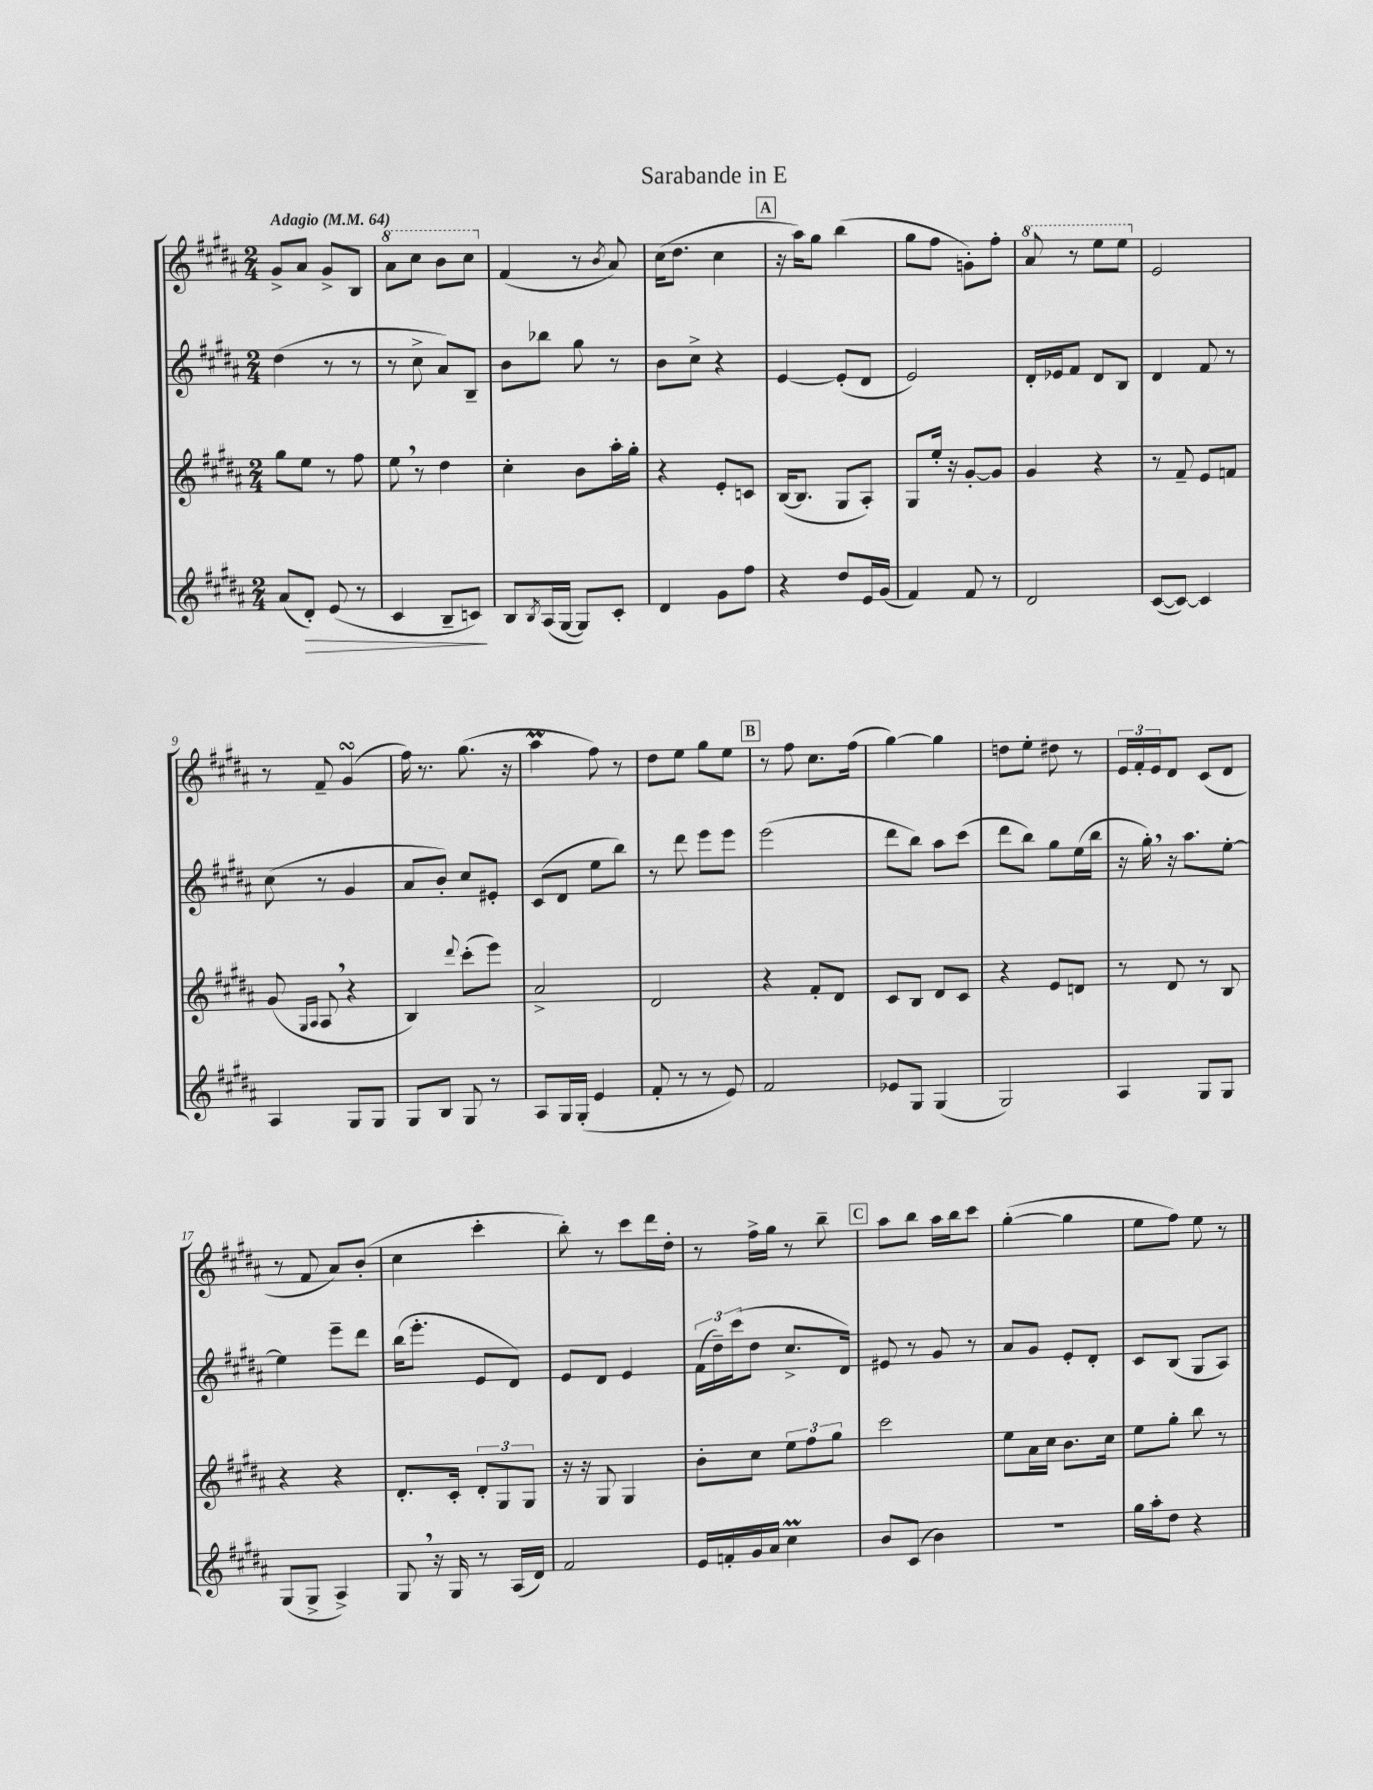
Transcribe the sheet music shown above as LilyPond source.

\header { title = "Sarabande in E" }
<<
\new StaffGroup <<
\new Staff = "s0" {
    \clef treble \key b \major \numericTimeSignature \time 2/4 \tempo "Adagio" 4 = 64
    gis'8-> ais'8 gis'8-> b8 |
    \ottava #1 ais''8 cis'''8 b''8 cis'''8 \ottava #0 |
    fis'4( r8 \acciaccatura { b'8 } ais'8) |
    cis''16( dis''8. cis''4 |
    \mark \markup { \box "A" } r16 ais''16) gis''8 b''4( |
    gis''8 fis''8 g'8-.) fis''8-. |
    \ottava #1 ais''8 r8 e'''8 e'''8 \ottava #0 |
    e'2 |
    r8 fis'8-- gis'4\turn( |
    fis''16) r8. gis''8.( r16 |
    ais''4\prall fis''8) r8 |
    dis''8 e''8 gis''8 e''8 |
    \mark \markup { \box "B" } r8 fis''8 cis''8. fis''16( |
    gis''4~) gis''4 |
    d''8 e''8-. dis''8 r8 |
    \tuplet 3/2 { e'16 fis'16-. e'16 } dis'8 cis'8( dis'8 |
    r8 fis'8 ais'8) b'8-.( |
    cis''4 cis'''4-. |
    b''8-.) r8 cis'''8 dis'''16 dis''16-. |
    r8 fis''16-> gis''16 r8 b''8-- |
    \mark \markup { \box "C" } ais''8 b''8 ais''16 b''16 cis'''8 |
    gis''4~-.( gis''4 |
    e''8 fis''8) e''8 r8 \bar "|." |
}
\new Staff = "s1" {
    \clef treble \key b \major \numericTimeSignature \time 2/4
    dis''4( r8 r8 |
    r8 cis''8-> ais'8) b8-- |
    b'8 bes''8 gis''8 r8 |
    b'8 cis''8-> r4 |
    \mark \markup { \box "A" } e'4~ e'8-.( dis'8 |
    e'2) |
    dis'16-. ees'16 fis'8 dis'8 b8 |
    dis'4 fis'8 r8 |
    cis''8( r8 gis'4 |
    ais'8 b'8-.) cis''8 eis'8-. |
    cis'8( dis'8 e''8 b''8) |
    r8 dis'''8 e'''8 e'''8 |
    \mark \markup { \box "B" } e'''2( |
    dis'''8 b''8) ais''8 cis'''8( |
    dis'''8 b''8) gis''8 e''16( b''16 |
    r16 gis''16-.) \breathe r16 ais''8. e''8~-. |
    e''4 e'''8-- dis'''8 |
    b''16( e'''8.-. e'8 dis'8) |
    e'8 dis'8 e'4 |
    \tuplet 3/2 { fis'16( dis''16--) cis'''16( } dis''8 cis''8.-> dis'16) |
    \mark \markup { \box "C" } eis'8 r8 gis'8 r8 |
    ais'8 gis'8 e'8-. dis'8-. |
    cis'8 b8( gis8 ais8) \bar "|." |
}
\new Staff = "s2" {
    \clef treble \key b \major \numericTimeSignature \time 2/4
    gis''8 e''8 r8 fis''8 |
    e''8 \breathe r8 dis''4 |
    cis''4-. b'8 ais''16-. gis''16-. |
    r4 e'8-. c'8 |
    \mark \markup { \box "A" } b16~( b8. gis8 ais8-.) |
    gis8 e''16-. r16 gis'8~-. gis'8 |
    gis'4 r4 |
    r8 fis'8-- e'8 f'8 |
    gis'8( \grace { gis16 ais16 } ais8 \breathe r4 |
    b4) \appoggiatura { dis'''8 } cis'''8-.( e'''8) |
    ais'2-> |
    dis'2 |
    \mark \markup { \box "B" } r4 fis'8-. dis'8 |
    cis'8 b8 dis'8 cis'8 |
    r4 e'8 d'8 |
    r8 dis'8 r8 b8 |
    r4 r4 |
    dis'8.-. cis'16-. \tuplet 3/2 { dis'8-. gis8 gis8 } |
    r16 r16 gis8 gis4 |
    b'8-. cis''8 \tuplet 3/2 { e''8 fis''8 gis''8 } |
    \mark \markup { \box "C" } cis'''2 |
    e''8 ais'16 cis''16 b'8. cis''16 |
    e''8 gis''8-. b''8 r8 \bar "|." |
}
\new Staff = "s3" {
    \clef treble \key b \major \numericTimeSignature \time 2/4
    ais'8( dis'8-.\>) e'8( r8 |
    cis'4 b8-- c'8\!) |
    b8 \acciaccatura { b8 } ais16( gis16~ gis8) cis'8-. |
    dis'4 gis'8 fis''8 |
    \mark \markup { \box "A" } r4 dis''8 e'16 gis'16( |
    fis'4) fis'8 r8 |
    dis'2 |
    cis'8~( cis'8~) cis'4 |
    ais4 gis8 gis8 |
    gis8 b8 gis8 r8 |
    ais8 gis16 gis16-.( e'4 |
    fis'8-. r8 r8 e'8) |
    \mark \markup { \box "B" } fis'2 |
    ees'8 gis8 gis4( |
    gis2) |
    ais4 gis8 gis8 |
    gis8( gis8-> ais4->) |
    gis8 \breathe r16 gis16 r8 ais16( dis'16) |
    fis'2 |
    e'16 f'16-. gis'16 ais'16 cis''4\prall |
    \mark \markup { \box "C" } b'8 cis'8( b'4) |
    r2 |
    gis''16 ais''16-. dis''8 r4 \bar "|." |
}
>>
>>
